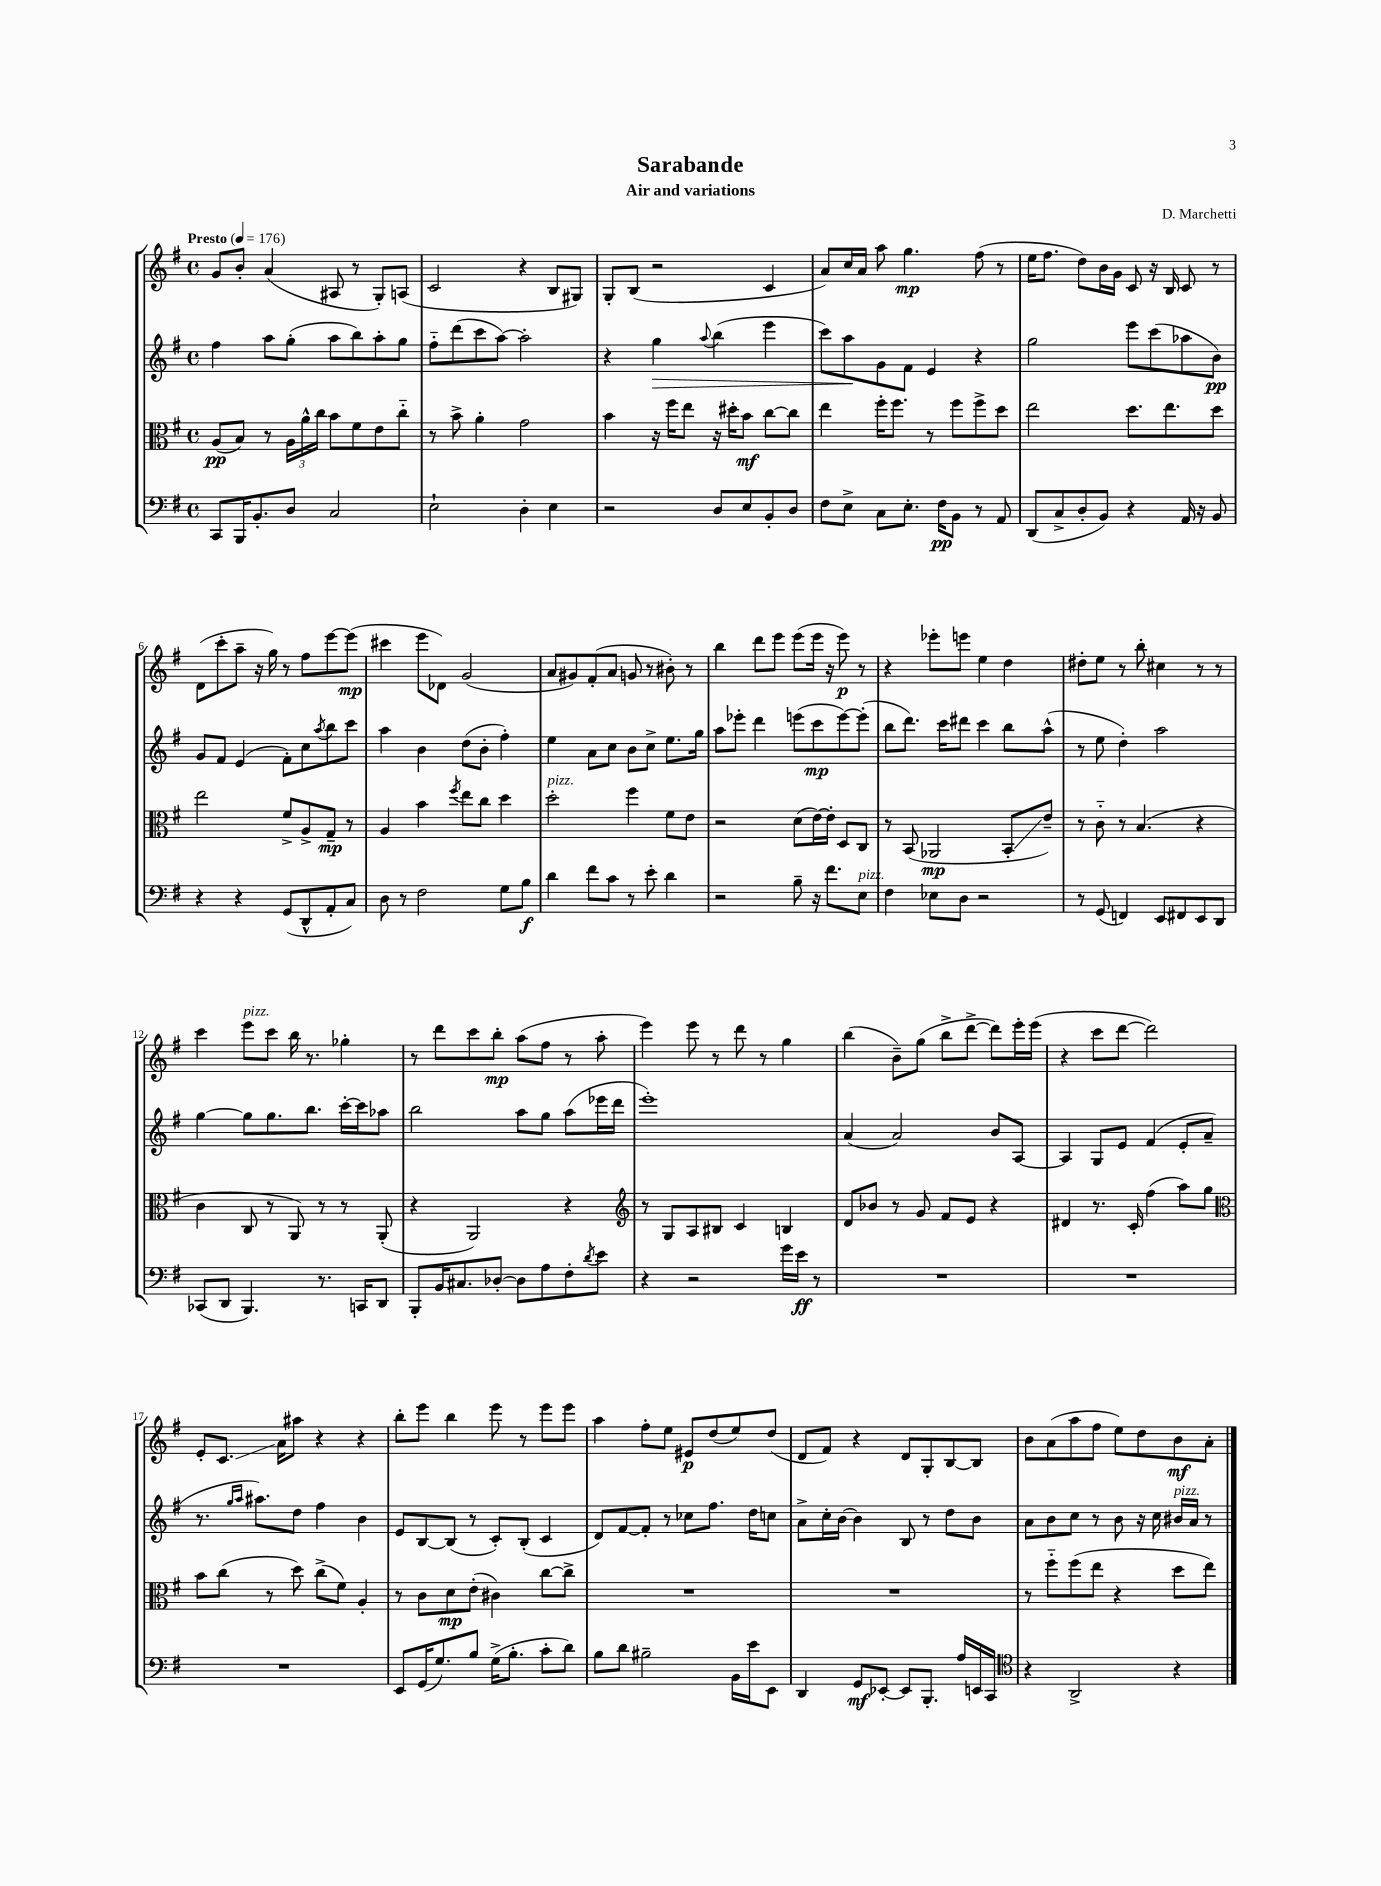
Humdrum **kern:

**kern	**kern	**kern	**kern
*staff4	*staff3	*staff2	*staff1
*clefF4	*clefC3	*clefG2	*clefG2
*k[f#]	*k[f#]	*k[f#]	*k[f#]
*M4/4	*M4/4	*M4/4	*M4/4
*met(c)	*met(c)	*met(c)	*met(c)
*MM176	*MM176	*MM176	*MM176
8CC/L	(8A/L	4ff#\	8g/L
16BBB/K	8B/J)	.	8b'/J
8.BB'/	.	.	.
.	8r	8aa\L	(4a/
8D/J	24A\LL	(8gg'\J	.
.	24a^^\	.	.
.	24cc\JJ	.	.
2C/	8b\L	8aa\L	8A#/
.	8f#\	8bb\)	8r
.	8e\	8aa'\	8G'/L)
.	8cc'~\J	8gg\J	(8A/J
=	=	=	=
2E`\	8r	8ff#'~\L	2c/
.	8b^\	(8ddd\	.
.	4a'\	8ccc\	.
.	.	[8aa\J)	.
4D'\	2g\	2aa'\]	4r
4E\	.	.	8B/L
.	.	.	8G#/J)
=	=	=	=
2r	4b\	4r	8G'/L
.	.	.	(8B/J
.	16r	4gg\	2r
.	16ff#\LK	.	.
.	8ee\J	.	.
.	.	8qqaa/	.
8D/L	16r	(4bb\	.
.	16dd#'\LK	.	.
8E/	8b\J	.	.
8BB'/	[8cc\L	4eee\	4c/
8D/J	8cc\]J	.	.
=	=	=	=
8F#\L	4ee\	8ccc\L)	8a/L)
8E^\J	.	8aa\	16cc/L
.	.	.	16a/JJ
8C\L	16ff#'\LK	8g\	8aa\
.	8.ff#\J	.	.
8.E'\J	.	8f#\J	4.gg\
.	8r	4e/	.
16F#\LK	.	.	.
8BB\J	8ff#\L	.	.
8r	8ff#^\	4r	(8ff#\
8AA/	8dd\J	.	8r
=	=	=	=
(8DD/L	2ee\	2gg\	16ee\LK
.	.	.	8.ff#\J
8C^/	.	.	.
8D'/	.	.	8dd\L)
8BB/J)	.	.	16b\L
.	.	.	16g\JJ
4r	8.dd\L	8eee\L	8c/
.	.	(8ccc\	16r
.	8.ee\	.	16B/
16AA/	.	8aa-\	8c/
16r	.	.	.
8BB/	8dd\J	8b\J)	8r
=	=	=	=
4r	2ee\	8g/L	(8d\L
.	.	8f#/J	8ccc'\
4r	.	(4e/	8aa~\J
.	.	.	16r
.	.	.	16gg\)
(8GG/L	8f#^/L	8f#'\L)	8r
8DD^^/	8A^/	8cc\	8ff#\L
.	.	8qaa/	.
8AA'/	8G~/J	8bb\	[8eee\
8C/J)	8r	8ccc\J	(8eee\]J
=	=	=	=
8D\	4A/	4aa\	4ccc#\
8r	.	.	.
2F#\	4b\	4b\	8eee\L
.	.	.	8d-\J)
.	8qff#/	.	.
.	8ee\L	(8dd\L	(2g/
.	8cc\J	8b'\J	.
8G\L	4dd\	4ff#'\)	.
8B\J	.	.	.
=	=	=	=
4d\	2dd'\	4ee\	8a/L
.	.	.	8g#/)
8f#\L	.	8a\L	(8f#'/
8c\J	.	8cc\J	8a/J
8r	4ff#\	8b\L	8g/
8e'\	.	8cc^\J	8r
4d\	8f#\L	8.ee\L	8b#'\)
.	8e\J	.	8r
.	.	16gg\Jk	.
=	=	=	=
2r	2r	8aa\L	4bb\
.	.	8eee-'\J	.
.	.	4ddd\	8ddd\L
.	.	.	8eee\J
8B~\	(8d\L	(8eee\L	(8eee\L
16r	[16e\L)	8ccc\	16eee\Jk
8.f#\L	16e'\]JJ	.	16r
.	8D/L	[8eee\)	8eee\)
8E\J	8C/J	(8eee'\]J	8r
=	=	=	=
4F#\	8r	8bb\L	4r
.	(8BB/	8.ddd\J)	.
8E-\L	2AA-/	.	8eee-'\L
.	.	16ccc\LK	.
8D\J	.	8ddd#\J	8eee\J
2r	.	4ccc\	4ee\
.	8BB'/L	8bb\L	4dd\
.	8e~/J)	(8aa^^\J	.
=	=	=	=
8r	8r	8r	8dd#'\L
(8GG/	8c'~\	8ee\	8ee\J
4FF/)	8r	4dd'\)	8r
.	(4.B/	.	8bb'\
8EE/L	.	2aa\	4cc#\
8FF#/	.	.	.
8EE/	4r	.	8r
8DD/J	.	.	8r
=	=	=	=
(8CC-/L	4c\	[4gg\	4ccc\
8DD/J	.	.	.
4.BBB/)	8C/	8gg\]L	8eee\L
.	8r	8.gg\	8ccc\J
.	8AA/)	.	16bb\
.	.	8.bb\J	8.r
8.r	8r	.	.
.	8r	[16ccc'\LL	4gg-'\
16CC/LK	.	16ccc\]J	.
8DD/J	(8AA'/	8aa-\J	.
=	=	=	=
8BBB'/L	4r	2bb\	8r
16BB/K	.	.	8ddd\L
8.C#/	.	.	.
.	2AA/)	.	8ccc\
[8D-'/J	.	.	8bb'\J
8D-\]L	.	8aa\L	(8aa\L
8A\	.	8gg\J	8ff#\J
8F#'\	4r	(8aa\L	8r
8qd/	.	.	.
8e\J	.	16eee-\L	8aa'\
.	.	16ddd\JJ	.
=	=	=	=
*	*clefG2	*	*
4r	8r	1eee')	4eee\)
.	8G/L	.	.
2r	8A/	.	8eee\
.	8B#/J	.	8r
.	4c/	.	8ddd\
.	.	.	8r
16g\LL	4B/	.	4gg\
16e\JJ	.	.	.
8r	.	.	.
=	=	=	=
1r	8d/L	(4a/	(4bb\
.	8b-/J	.	.
.	8r	2a/)	8b~\L)
.	8g/	.	(8gg\J
.	8f#/L	.	8bb^\L
.	8e/J	.	[8ddd^\J
.	4r	8b/L	8ddd\]L)
.	.	[8A/J	16eee'\L
.	.	.	(16eee\JJ
=	=	=	=
1r	4d#/	4A/]	4r
.	8.r	8G/L	8ccc\L
.	.	8e/J	[8ddd\J
.	16c'/	.	.
.	(4ff#\	(4f#/	2ddd\])
.	8aa\L)	8e'/L	.
.	8gg\J	8a~/J	.
=	=	=	=
*	*clefC3	*	*
1r	8b\L	8.r	8e'/L
.	(8cc\J	.	8.c/J
.	.	16qqgg/LL	.
.	.	16qqaa/JJ	.
.	.	8.aa#\L)	.
.	8r	.	.
.	.	.	16a\LK
.	8dd\)	8dd\J	8aa#\J
.	(8cc^\L	4ff#\	4r
.	8f#\J)	.	.
.	4A'/	4b\	4r
=	=	=	=
8EE/L	8r	8e/L	8bb'\L
(16GG/K	8c\L	[8B/	8eee\J
8.G/)	.	.	.
.	8d\	(8B/]J	4bb\
8B/J	(8e'\J	8r	.
(16G^\LK	4c#\)	8c'/L)	8eee\
8.B'\J	.	.	.
.	.	(8B'/J	8r
8c'\L	[8cc\L	4c/	8eee\L
8d\J)	8cc^\]J	.	8eee\J
=	=	=	=
8B\L	1r	8d/L)	4aa\
8d\J	.	[8f#/	.
2B#~\	.	8f#'/]J	8ff#'\L
.	.	8r	8ee\J
.	.	8cc-\L	8e#/L
.	.	8.ff#\J	(8dd/
16BB\LL	.	.	8ee/)
16e\J	.	16dd\LK	.
8EE\J	.	8cc\J	(8dd/J
=	=	=	=
4DD/	1r	8a^\L	8d/L
.	.	16cc'\L	8f#/J)
.	.	[16b\JJ	.
8GG/L	.	4b\]	4r
[8EE-'/J	.	.	.
8EE-/]L	.	8B/	8d/L
8.BBB'/J	.	8r	8G'/
.	.	8dd\L	[8B/
16A/LL	.	.	.
16EE/	.	8b\J	8B/]J
16CC/JJ	.	.	.
=	=	=	=
*clefC4	*	*	*
4r	8r	8a\L	8b\L
.	8ff#'~\L	8b\	(8a\
2AA^/	(8ff#\	8cc\J	8aa\
.	8ee\J	8r	8ff#\J
.	4r	8b\	8ee\L)
.	.	16r	8dd\
.	.	16cc\	.
4r	8dd\L	16b#/LL	8b\
.	.	16a/JJ	.
.	8ee\J)	8r	8a'\J
==	==	==	==
*-	*-	*-	*-
